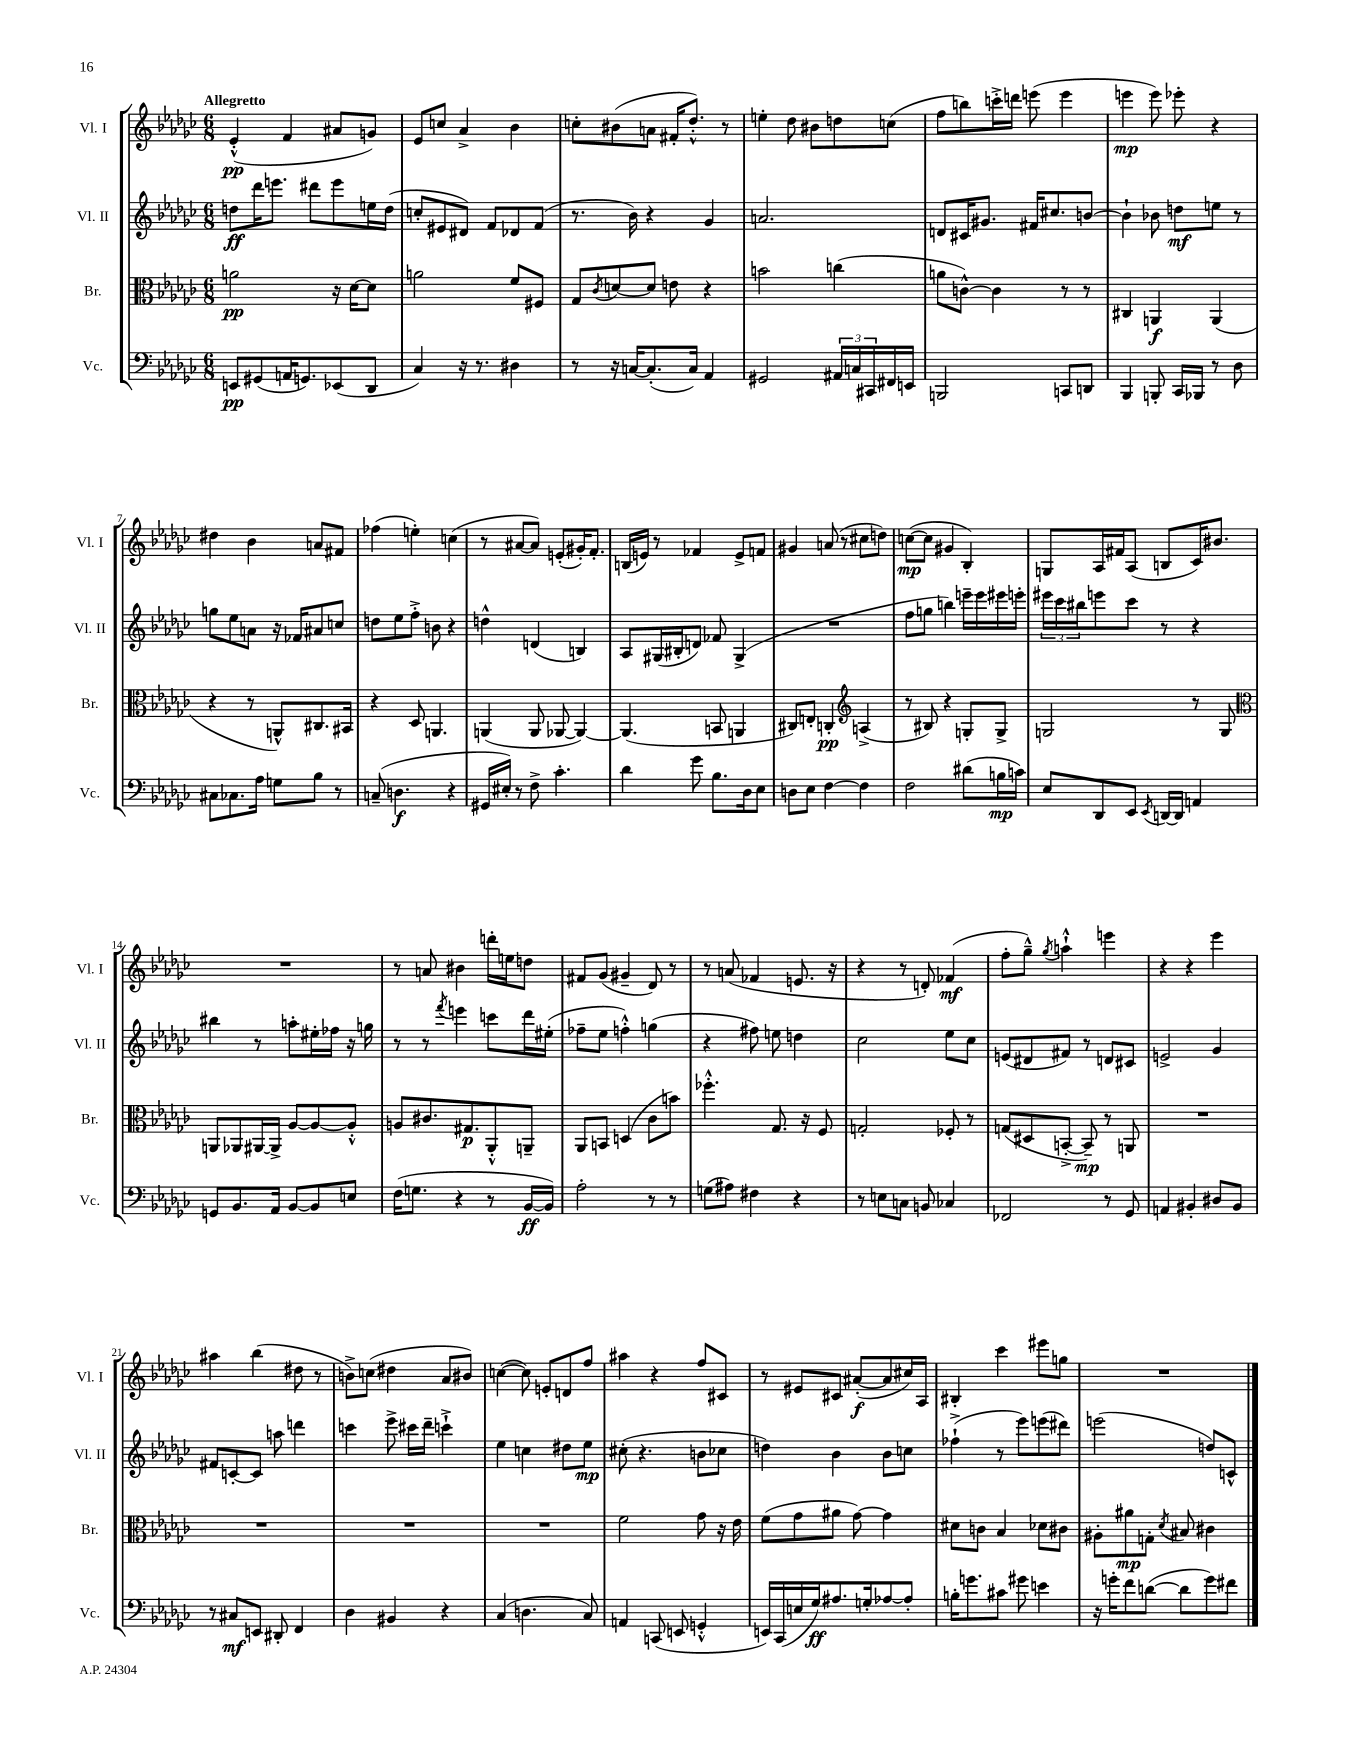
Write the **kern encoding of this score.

**kern	**kern	**kern	**kern
*staff4	*staff3	*staff2	*staff1
*clefF4	*clefC3	*clefG2	*clefG2
*k[b-e-a-d-g-c-]	*k[b-e-a-d-g-c-]	*k[b-e-a-d-g-c-]	*k[b-e-a-d-g-c-]
*M6/8	*M6/8	*M6/8	*M6/8
8EE	2a	8dd	(4e-'^^
(8GG#	.	16ddd-	.
.	.	8.eee	.
16AA	.	.	4f
8.GG)	.	.	.
.	.	8ddd#	.
(8EE-	16r	8eee	8a#
.	[16d-	.	.
8DD-	8d-]	16ee	8g)
.	.	(16dd	.
=	=	=	=
4C-)	2a	8cc'	8e-
.	.	8e#	8cc
16r	.	8d#)	4a-^
8.r	.	.	.
.	.	8f	.
4D#	8f	8d-	4b-
.	8F#	(8f	.
=	=	=	=
8r	8G-	8.r	8cc'
.	8qc-	.	.
16r	[8d	.	(8b#
[16C	.	16b-)	.
(8.C']	8d]	4r	8a
.	8e	.	16f#'
16C)	.	.	8.dd-'^^)
4AA-	4r	4g-	.
.	.	.	8r
=	=	=	=
2GG#	2b	2.a	4ee'
.	.	.	8dd-
.	.	.	8b#
24AA#	(4cc	.	8dd
24C	.	.	.
24CC#	.	.	.
16FF#	.	.	(8cc
16EE	.	.	.
=	=	=	=
2BBB	8a	8d	8ff
.	[8c^^)	16c#	8bb)
.	.	8.g#	.
.	4c]	.	16ccc'^
.	.	.	16ddd
.	.	16f#	(8eee
.	.	8.cc#	.
8CC	8r	.	4eee
8DD	8r	[8b	.
=	=	=	=
4BBB-	4C#	4b`]	4eee
8BBB'	4AA	8b-	8eee)
16CC-	.	8dd	8eee-'
16BBB-	.	.	.
8r	(4AA	8ee	4r
8D-	.	8r	.
=	=	=	=
8C#	4r	8gg	4dd#
8.C-	.	8ee-	.
.	8r	8a	4b-
16A-	.	.	.
8G	8AA^^)	16r	.
.	.	16f-	.
8B-	8.C#	8a#	8a
8r	.	8cc	8f#
.	16BB#	.	.
=	=	=	=
(8C~	4r	8dd	(4ff-
4.D	.	8ee-	.
.	8D-	8ff'^	4ee')
.	4.AA	8b	.
4r	.	4r	(4cc
=	=	=	=
16GG#	(4AA	4dd^^	8r
16E#')	.	.	.
8r	.	.	[8a#
8F^	8AA	(4d	8a#])
4.c-'	[8AA-	.	(8e'
.	4AA-_)	4B)	16g#')
.	.	.	8.f'
=	=	=	=
4d-	(4.AA-]	8A-	(16B
.	.	.	16e)
.	.	(16G#	8r
.	.	16B#'	.
8g-	.	8d)	4f-
8.B-	8BB	8f-	.
.	4AA	(4G#^	8e^
16D-	.	.	.
8E-	.	.	8f
=	=	=	=
8D	8C#)	2.r	4g#
8E-	8E'	.	.
[4F	4C'	.	(8a
.	.	.	8r
*	*clefG2	*	*
4F]	(4A^	.	8cc#
.	.	.	8dd)
=	=	=	=
2F	8r	8ff	([8cc
.	8B#)	8gg	8cc]
.	4r	4bb)	4g#
(8d#	8G'	16eee~	4B-')
.	.	16eee	.
16B	8G^	16eee#	.
16c)	.	16eee'	.
=	=	=	=
8E-	2G	24eee#	8G
.	.	24ccc-	.
.	.	24bb#	.
8DD-	.	8eee	16A-
.	.	.	16f#
8EE-	.	8ccc-	(8A-
8qEE-	.	.	.
[16DD	.	8r	8B
16DD]	.	.	.
4AA	8r	4r	16c-)
.	.	.	8.b#
.	8G	.	.
=	=	=	=
*	*clefC3	*	*
8GG	8AA	4bb#	2.r
8.BB-	8AA-	.	.
.	[16AA#	8r	.
16AA-	16AA#^]	.	.
[8BB-	[8A-	8aa'	.
8BB-]	8A-_	16ee#'	.
.	.	16ff-	.
8E	8A-'^^]	16r	.
.	.	16gg	.
=	=	=	=
(16F	8A	8r	8r
8.G	.	.	.
.	8.c#	8r	8a
.	.	8qfff	.
4r	.	4eee	4b#
.	8.G#	.	.
8r	8AA-'^^	8ccc	16ddd'
.	.	.	16ee
[16BB-	8AA~	16ddd-	8dd
16BB-])	.	(16ee#'	.
=	=	=	=
2A-'	8AA-	8ff-~	8f#
.	8BB	8ee-	(8g-
.	(4D	4ff'^^)	4g#~
8r	8c-	(4gg	8d-)
8r	8b)	.	8r
=	=	=	=
(8G	4.ff-'^^	4r	8r
8A#)	.	.	(8a
4F#	.	8ff#)	4f-
.	8.G-	8ee	.
4r	.	4dd	8.e
.	16r	.	.
.	8F	.	.
.	.	.	16r
=	=	=	=
8r	2G'	2cc-	4r
8E	.	.	.
8C	.	.	8r
8BB	.	.	8d')
4C-	8F-'	8ee-	(4f-
.	8r	8cc-	.
=	=	=	=
2FF-	(8G	(8e	8ff'
.	8D#	8d#	8gg-~^^)
.	.	.	8qgg-
.	[8BB'^	8f#)	4aa`^^
.	8BB~])	8r	.
8r	8r	8d	4eee
8GG-	8AA	8c#	.
=	=	=	=
4AA	2.r	2e^	4r
4BB#'	.	.	4r
8D#	.	4g-	4eee-
8BB#	.	.	.
=	=	=	=
8r	2.r	8f#	4aa#
8C#	.	[8c'	.
8EE	.	8c]	(4bb-
8DD#'	.	8aa	.
4FF	.	4ddd	8dd#
.	.	.	8r
=	=	=	=
4D-	2.r	4ccc	8b^)
.	.	.	(8cc
4BB#	.	8eee-^	4dd#
.	.	16ccc#	.
.	.	16ddd-~	.
4r	.	4ccc`^	8a-
.	.	.	8b#)
=	=	=	=
(4C-	2.r	4ee-	([4cc
4.D	.	4cc	8cc])
.	.	.	8e'
.	.	8dd#	8d
8C-)	.	8ee-	8ff
=	=	=	=
4AA	2f	(8cc#'	4aa#
.	.	4.r	.
(8CC	.	.	4r
8EE	.	.	.
4GG'^^	8g-	8b	8ff
.	16r	8cc-	8c#
.	16e-	.	.
=	=	=	=
16EE)	(8f	4dd)	8r
(16CC-	.	.	.
16E	8g-	.	8e#
16G-)	.	.	.
8.A#	8a#	4b-	8c#
.	[8g-)	.	([8a#'
16G'	.	.	.
[8A-	4g-]	8b-	8a#]
8A-']	.	8cc	16cc#)
.	.	.	16A-
=	=	=	=
16B'	8d#	(4ff-`^	4B#'
8.g	.	.	.
.	8c	.	.
8c#	4B-	8r	4ccc-
8g#	.	8eee-)	.
4e	8d-	(8eee	8eee#
.	8c#	8ddd#)	8gg
=	=	=	=
16r	8A#'	(2eee	2.r
16g'	.	.	.
8f	8a#	.	.
([8d	8G'	.	.
.	8qd-	.	.
8d]	8B#	.	.
8g)	4c#	8dd)	.
8f#	.	8c^^	.
==	==	==	==
*-	*-	*-	*-
